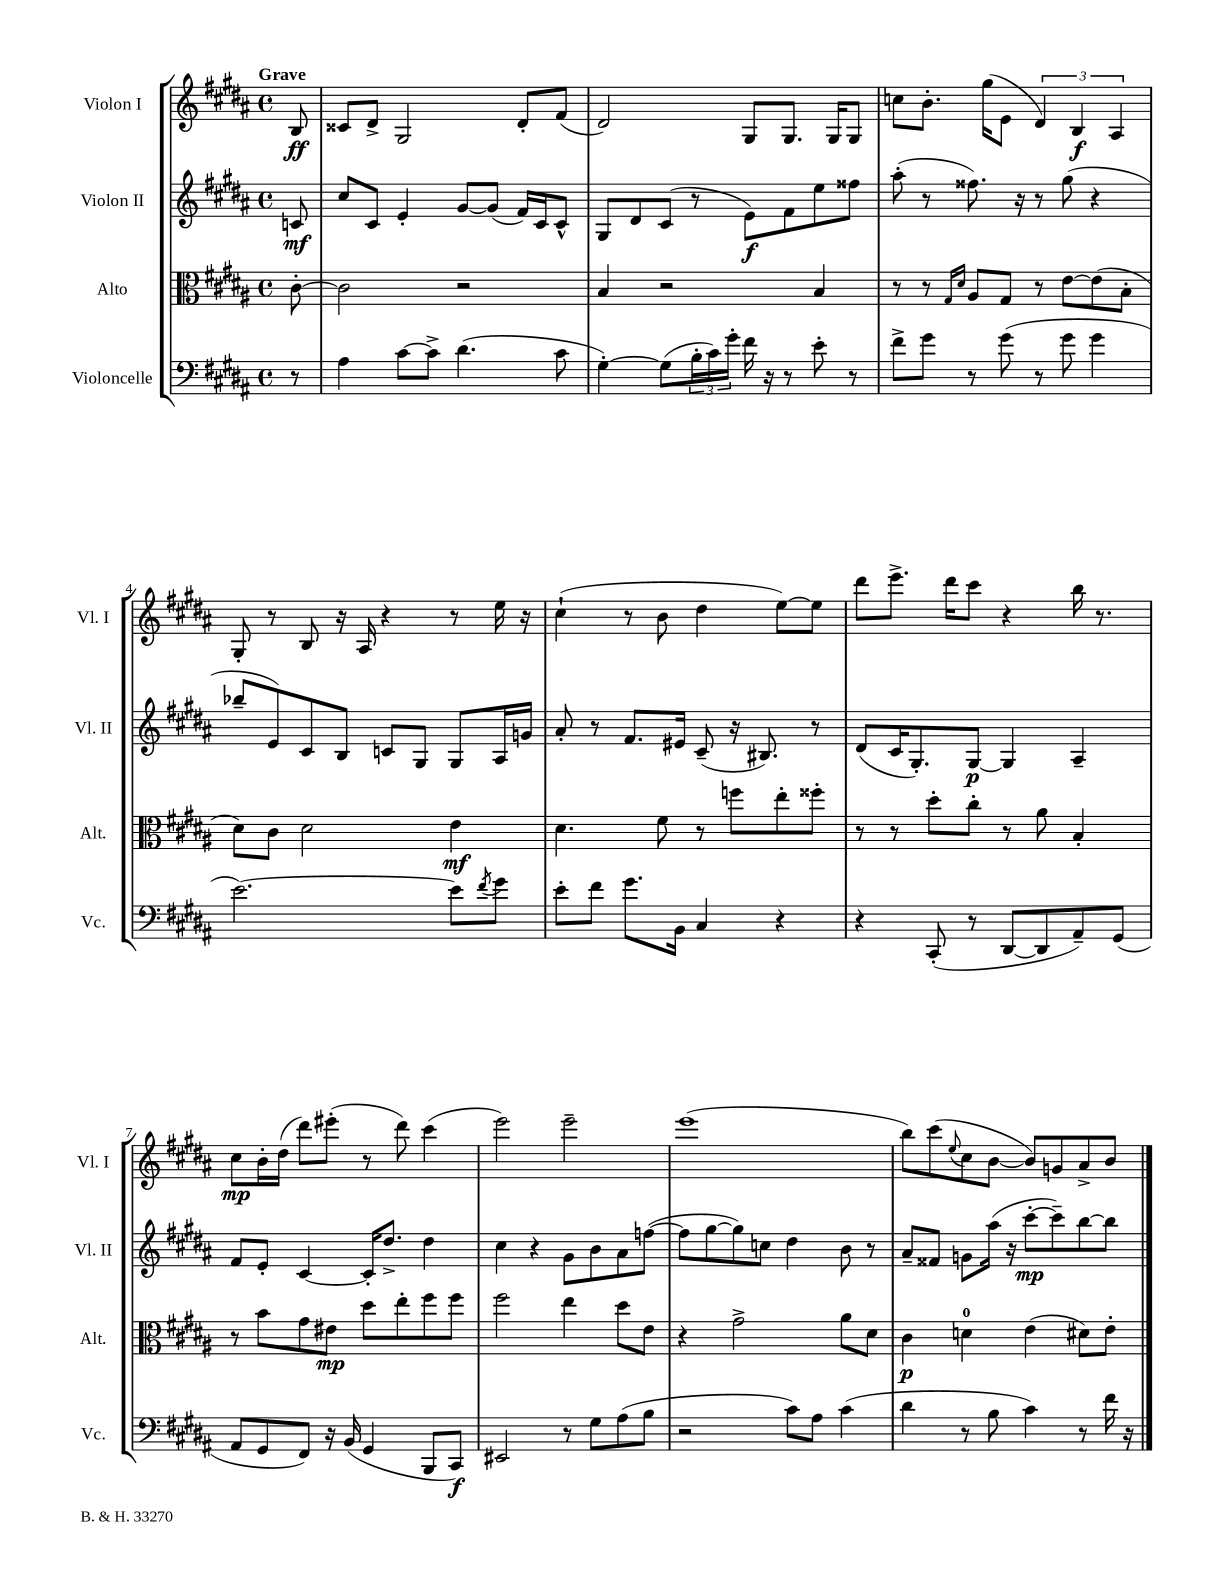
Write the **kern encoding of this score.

**kern	**dynam	**kern	**dynam	**kern	**dynam	**kern	**dynam
*part4	*part4	*part3	*part3	*part2	*part2	*part1	*part1
*staff4	*staff4	*staff3	*staff3	*staff2	*staff2	*staff1	*staff1
*I"Violoncelle	*	*I"Alto	*	*I"Violon II	*	*I"Violon I	*
*I'Vc.	*	*I'Alt.	*	*I'Vl. II	*	*I'Vl. I	*
*clefF4	*	*clefC3	*	*clefG2	*	*clefG2	*
*k[f#c#g#d#a#]	*	*k[f#c#g#d#a#]	*	*k[f#c#g#d#a#]	*	*k[f#c#g#d#a#]	*
*M4/4	*	*M4/4	*	*M4/4	*	*M4/4	*
*met(c)	*	*met(c)	*	*met(c)	*	*met(c)	*
=	=	=	=	=	=	=	=
!	!	!	!	!	!	!LO:TX:a:B:t=Grave	!
8r	.	[8c#'\	.	8cn/	mf	8B/	ff
=1	=1	=1	=1	=1	=1	=1	=1
4A#\	.	2c#\]	.	8cc#/L	.	8c##X/L	.
.	.	.	.	8c#/J	.	8d#^/J	.
[8c#\L	.	.	.	4e'/	.	2G#/	.
8c#^\J]	.	.	.	.	.	.	.
(4.d#\	.	2r	.	[8g#/L	.	.	.
.	.	.	.	(8g#/J]	.	.	.
.	.	.	.	16f#/LL)	.	8d#'/L	.
.	.	.	.	16c#/J	.	.	.
8c#\	.	.	.	8c#^^/J	.	(8f#/J	.
=2	=2	=2	=2	=2	=2	=2	=2
[4G#'\)	.	4B/	.	8G#/L	.	2d#/)	.
.	.	.	.	8d#/	.	.	.
(8G#\L]	.	2r	.	(8c#/J	.	.	.
24B'\L	.	.	.	8r	.	.	.
24c#\)	.	.	.	.	.	.	.
24g#'\JJ	.	.	.	.	.	.	.
16f#\	.	.	.	8e\L)	f	8G#/L	.
16r	.	.	.	.	.	.	.
8r	.	.	.	8f#\	.	8.G#/J	.
8e'\	.	4B/	.	8ee\	.	.	.
.	.	.	.	.	.	16G#/KL	.
8r	.	.	.	8ff##X\J	.	8G#/J	.
=3	=3	=3	=3	=3	=3	=3	=3
8f#^\L	.	8r	.	(8aa#'\	.	8ccn\L	.
8g#\J	.	8r	.	8r	.	8.b'\J	.
.	.	16qqG#/LL	.	.	.	.	.
.	.	16qqd#/JJ	.	.	.	.	.
8r	.	8A#/L	.	8.ff##X\)	.	.	.
.	.	.	.	.	.	(16gg#\KL	.
(8g#\	.	8G#/J	.	.	.	8e\J	.
.	.	.	.	16r	.	.	.
8r	.	8r	.	8r	.	6d#/)	.
8g#\	.	[8e\L	.	(8gg#\	.	.	.
.	.	.	.	.	.	6B/	f
4g#\	.	(8e\]	.	4r	.	.	.
.	.	.	.	.	.	6A#/	.
.	.	8B'\J	.	.	.	.	.
!!LO:LB:g=z
=4	=4	=4	=4	=4	=4	=4	=4
[2.e\)	.	8d#\L)	.	8bb-X~/L	.	8G#'/	.
.	.	8c#\J	.	8e/)	.	8r	.
.	.	2d#\	.	8c#/	.	8B/	.
.	.	.	.	8B/J	.	16r	.
.	.	.	.	.	.	16A#/	.
.	.	.	.	8cn/L	.	4r	.
.	.	.	.	8G#/J	.	.	.
8e\L]	.	4e\	mf	8G#/L	.	8r	.
8qf#/	.	.	.	.	.	.	.
8g#\J	.	.	.	16A#/L	.	16ee\	.
.	.	.	.	16gn/JJ	.	16r	.
=5	=5	=5	=5	=5	=5	=5	=5
8e'\L	.	4.d#\	.	8a#'/	.	(4cc#`\	.
8f#\J	.	.	.	8r	.	.	.
8.g#\L	.	.	.	8.f#/L	.	8r	.
.	.	8f#\	.	.	.	8b\	.
16BB\Jk	.	.	.	16e#X/Jk	.	.	.
4C#/	.	8r	.	(8c#~/	.	4dd#\	.
.	.	8ffn\L	.	16r	.	.	.
.	.	.	.	8.B#X/)	.	.	.
4r	.	8ee'\	.	.	.	[8ee\L)	.
.	.	8ff##X'\J	.	8r	.	8ee\J]	.
=6	=6	=6	=6	=6	=6	=6	=6
4r	.	8r	.	(8d#/L	.	8ddd#\L	.
.	.	8r	.	16c#/K	.	8.eee^\J	.
.	.	.	.	8.G#'/)	.	.	.
(8CC#'/	.	8dd#'\L	.	.	.	.	.
.	.	.	.	.	.	16ddd#\KL	.
8r	.	8cc#'\J	.	[8G#/J	p	8ccc#\J	.
[8DD#/L	.	8r	.	4G#/]	.	4r	.
8DD#/]	.	8a#\	.	.	.	.	.
8AA#~/)	.	4B'/	.	4A#~/	.	16bb\	.
.	.	.	.	.	.	8.r	.
(8GG#/J	.	.	.	.	.	.	.
!!LO:LB:g=z
=7	=7	=7	=7	=7	=7	=7	=7
8AA#/L	.	8r	.	8f#/L	.	8cc#\L	mp
8GG#/	.	8b\L	.	8e'/J	.	16b'\L	.
.	.	.	.	.	.	(16dd#\JJ	.
8FF#/J)	.	8g#\	.	[4c#/	.	8ddd#\L)	.
16r	.	8e#X\J	mp	.	.	(8eee#X'\J	.
(16BB/	.	.	.	.	.	.	.
4GG#/	.	8dd#\L	.	16c#'/KL]	.	8r	.
.	.	.	.	8.dd#^/J	.	.	.
.	.	8ee'\	.	.	.	8ddd#\)	.
8BBB/L	.	8ff#\	.	4dd#\	.	(4ccc#\	.
8CC#/J)	f	8ff#\J	.	.	.	.	.
=8	=8	=8	=8	=8	=8	=8	=8
2EE#X/	.	2ff#\	.	4cc#\	.	2eee\)	.
.	.	.	.	4r	.	.	.
8r	.	4ee\	.	8g#\L	.	2eee~\	.
8G#\L	.	.	.	8b\	.	.	.
(8A#\	.	8dd#\L	.	8a#\	.	.	.
8B\J	.	8e\J	.	([8ffn\J	.	.	.
=9	=9	=9	=9	=9	=9	=9	=9
2r	.	4r	.	8ff\L]	.	(1eee	.
.	.	.	.	[8gg#\	.	.	.
.	.	2g#^\	.	8gg#\])	.	.	.
.	.	.	.	8ccn\J	.	.	.
8c#\L)	.	.	.	4dd#\	.	.	.
8A#\J	.	.	.	.	.	.	.
(4c#\	.	8a#\L	.	8b\	.	.	.
.	.	8d#\J	.	8r	.	.	.
=10	=10	=10	=10	=10	=10	=10	=10
4d#\	.	4c#\	p	8a#~/L	.	8bb\L)	.
.	.	.	.	8f##X/J	.	(8ccc#\	.
.	.	.	.	.	.	8qqee/	.
8r	.	4dn\	.	8gn\L	.	8cc#\	.
8B\	.	.	.	(16aa#\Jk	.	[8b\J	.
.	.	.	.	16r	.	.	.
4c#\)	.	(4e\	.	[8ccc#'\L	mp	8b/L])	.
.	.	.	.	8ccc#~\])	.	8gn/	.
8r	.	8d#X\L)	.	[8bb\	.	8a#^/	.
16f#\	.	8e'\J	.	8bb\J]	.	8b/J	.
16r	.	.	.	.	.	.	.
==	==	==	==	==	==	==	==
*-	*-	*-	*-	*-	*-	*-	*-
